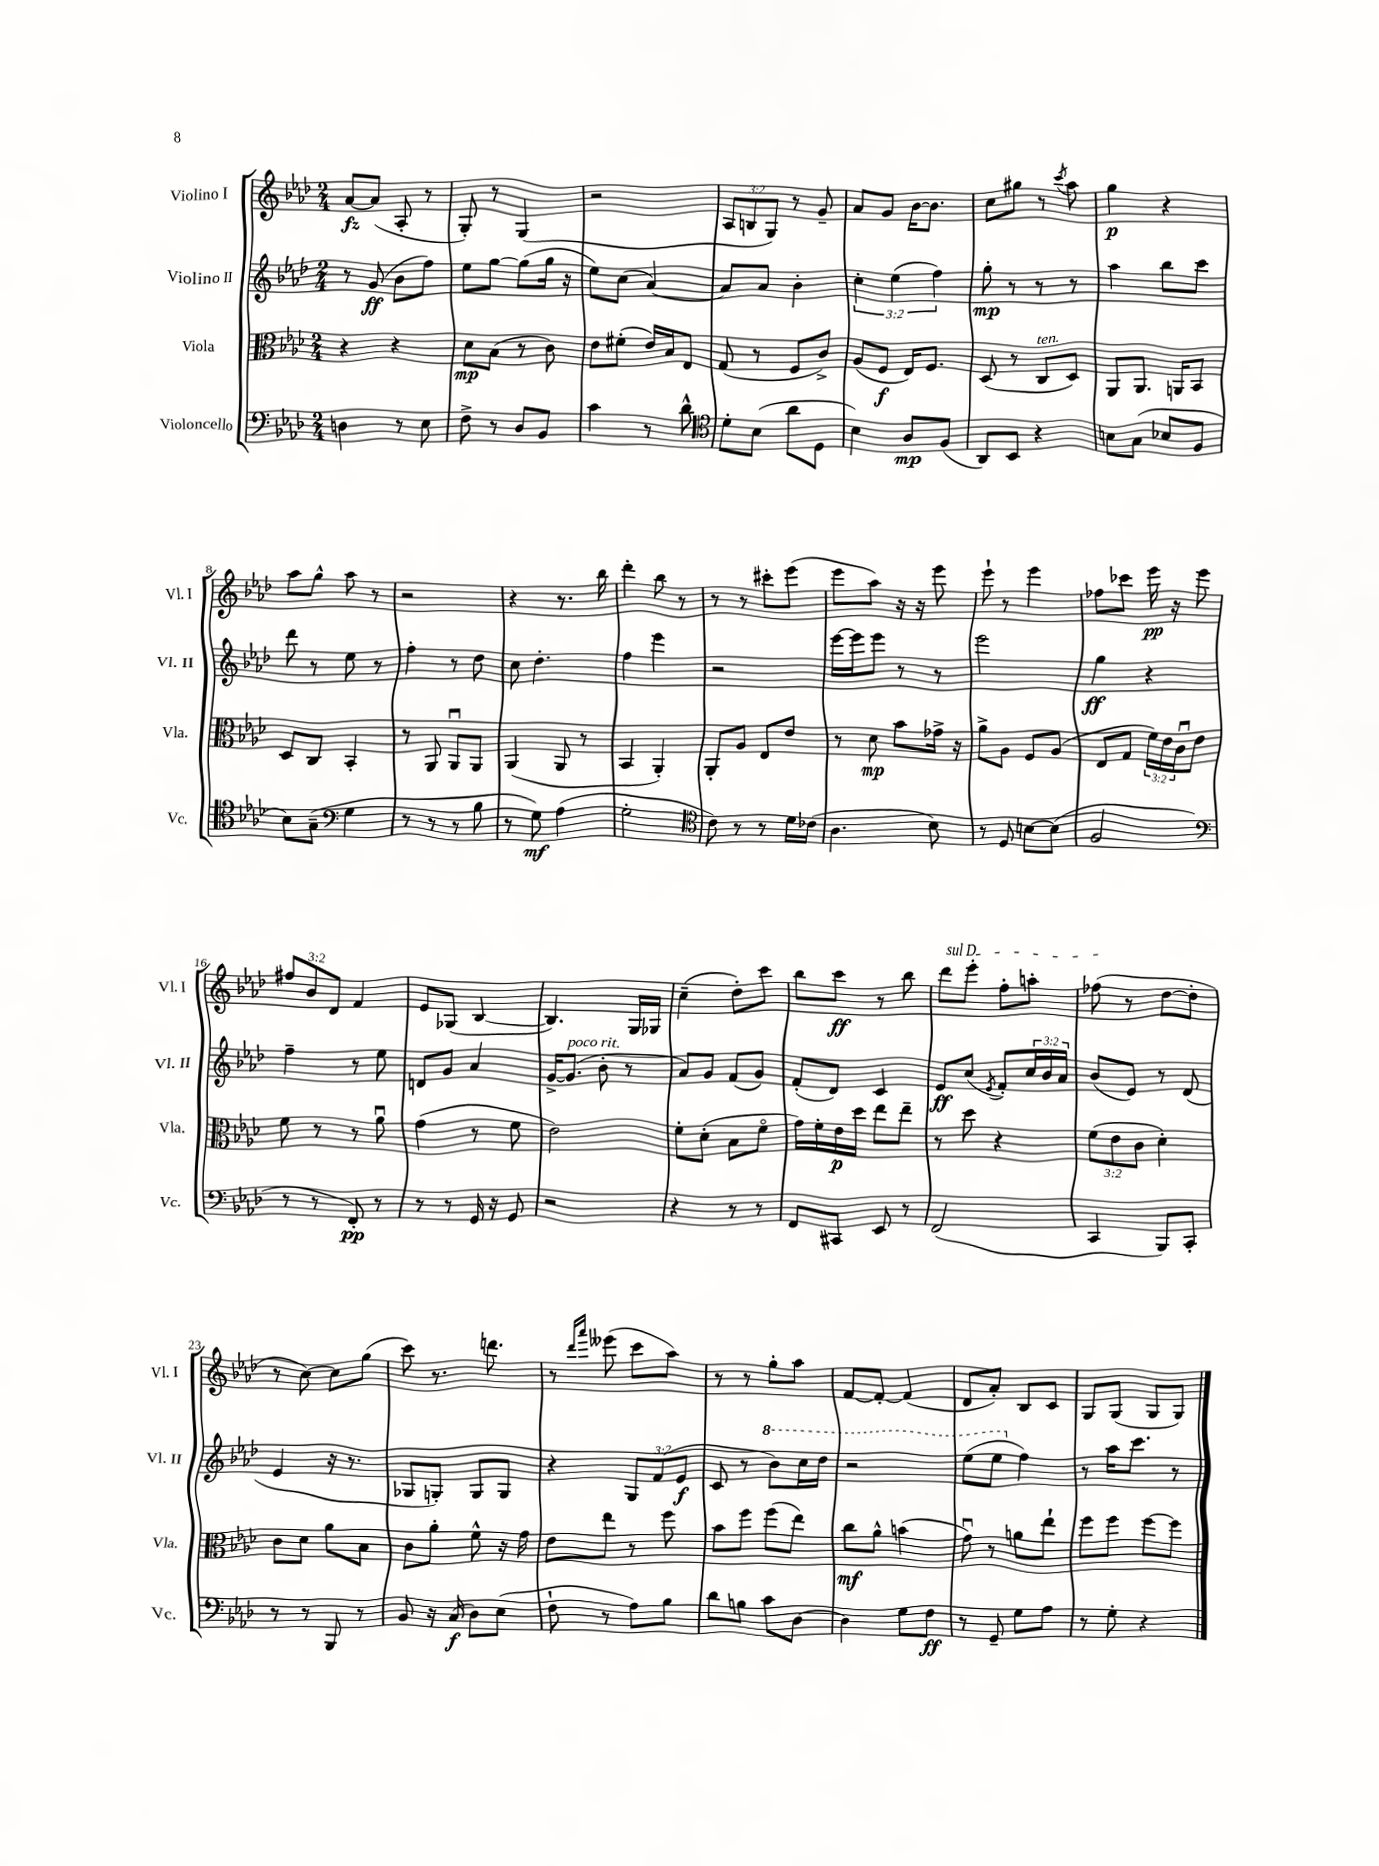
<<
\new StaffGroup <<
\new Staff = "s0" \with { instrumentName = "Violino I" shortInstrumentName = "Vl. I" } {
    \clef treble \key aes \major \numericTimeSignature \time 2/4 \override Staff.TupletNumber.text = #tuplet-number::calc-fraction-text
    aes'8~\fz aes'8( aes8-. r8 |
    g8-.) r8 g4( |
    r2 |
    \tuplet 3/2 { aes8 b8 g8) } r8 g'8-- |
    aes'8 g'8 bes'16~ bes'8. |
    c''8 gis''8 r8 \acciaccatura { c'''8 } aes''8 |
    g''4\p r4 |
    aes''8 g''8-^ aes''8 r8 |
    r2 |
    r4 r8. bes''16 |
    des'''4-. bes''8 r8 |
    r8 r8 cis'''8-. ees'''8( |
    ees'''8 aes''8) r16 r16 ees'''8 |
    ees'''8-! r8 ees'''4 |
    fes''8 ces'''8 ees'''16\pp r16 ees'''8 |
    \tuplet 3/2 { fis''8 bes'8 des'8 } f'4 |
    ees'8 ges8( bes4~ |
    bes4.) g16 ges16 |
    c''4--( des''8-.) c'''8 |
    bes''8 c'''8\ff r8 bes''8 |
    \once \override TextSpanner.bound-details.left.text = \markup { \italic "sul D" } des'''8\startTextSpan ees'''8-. f''8-. a''8-. |
    fes''8\stopTextSpan( r8 des''8~ des''8-. |
    r8 c''8~) c''8 g''8( |
    c'''8) r8. d'''8. |
    r8 \grace { des'''16 aes'''16 } eeses'''8( c'''8 aes''8) |
    r8 r8 g''8-. aes''8 |
    f'8~ f'8~-. f'4( |
    des'8 aes'8-.) bes8 c'8 |
    g8 g8( g8 g8) \bar "|." |
}
\new Staff = "s1" \with { instrumentName = "Violino II" shortInstrumentName = "Vl. II" } {
    \clef treble \key aes \major \numericTimeSignature \time 2/4 \override Staff.TupletNumber.text = #tuplet-number::calc-fraction-text
    r8 g'8\ff( bes'8 f''8) |
    ees''8 g''8~ g''8( g''16 r16 |
    ees''8) c''8( aes'4~) |
    aes'8 aes'8 bes'4-. |
    \tuplet 3/2 { c''4-. ees''4( f''4) } |
    g''8-.\mp r8 r8 r8 |
    aes''4 bes''8 c'''8 |
    des'''8 r8 ees''8 r8 |
    f''4-. r8 des''8 |
    c''8 des''4.-. |
    f''4 ees'''4 |
    r2 |
    ees'''16~ ees'''16 ees'''8 r8 r8 |
    ees'''2 |
    g''4\ff r4 |
    f''4-- r8 ees''8 |
    d'8 g'8 aes'4 |
    g'16~-> g'8.^\markup { \italic "poco rit." }( bes'8-. r8 |
    aes'8) g'8 f'8( g'8) |
    f'8-.( des'8) c'4 |
    ees'8\ff c''8( \acciaccatura { ees'8 } f'8-.) \tuplet 3/2 { c''16 bes'16 aes'16 } |
    bes'8( ees'8) r8 des'8( |
    ees'4 r16 r8. |
    ges8 g8-.) g8 g8 |
    r4 \tuplet 3/2 { g8 f'8( ees'8\f } |
    c'8 r8 \ottava #1 bes''8) c'''16 des'''16 |
    r2 |
    ees'''8( ees'''8 \ottava #0 f''4) |
    r8 aes''16 c'''8. r8 \bar "|." |
}
\new Staff = "s2" \with { instrumentName = "Viola" shortInstrumentName = "Vla." } {
    \clef alto \key aes \major \numericTimeSignature \time 2/4 \override Staff.TupletNumber.text = #tuplet-number::calc-fraction-text
    r4 r4 |
    des'8\mp bes8( r8 c'8) |
    ees'8 fis'8-.( ees'16) bes16 ees8 |
    g8( r8 f8 c'8->) |
    aes8( f8\f ees16) f8. |
    des8( r8 c8^\markup { \italic "ten." } des8) |
    aes,8 aes,8. a,16 bes,8 |
    des8 c8 bes,4-. |
    r8 aes,8 aes,8\downbow aes,8 |
    aes,4( aes,8 r8 |
    bes,4 aes,4-.) |
    aes,8-. aes8 ees8 ees'8 |
    r8 des'8\mp bes'8 ges'16-> r16 |
    aes'8-> aes8 f8 aes8( |
    ees8 g8 \tuplet 3/2 { f'16) ees'16 c'16\downbow } ees'8 |
    f'8 r8 r8 aes'8\downbow |
    g'4( r8 f'8 |
    ees'2) |
    f'8-. des'8-.( bes8 f'8\flageolet |
    g'16) f'16-. ees'16\p des''16 ees''8 ees''8-- |
    r8 des''8 r4 |
    \tuplet 3/2 { f'8( ees'8 c'8 } des'4-.) |
    c'8 des'8 aes'8 bes8 |
    c'8 aes'8-. f'8-^ r16 g'16 |
    ees'8 ees''8 r8 f''8 |
    bes'8 f''8 f''8( ees''8) |
    c''8\mf aes'8-^ b'4( |
    g'8\downbow) r8 a'8 ees''8-! |
    f''8 f''8 f''8~ f''8 \bar "|." |
}
\new Staff = "s3" \with { instrumentName = "Violoncello" shortInstrumentName = "Vc." } {
    \clef bass \key aes \major \numericTimeSignature \time 2/4
    d4 r8 ees8 |
    f8-> r8 des8 bes,8 |
    c'4 r8 des'8-^ |
    \clef tenor des'8-. bes8( aes'8 des8 |
    bes4) aes8\mp f8( |
    aes,8) bes,8 r4 |
    b8 g8( bes8 f8 |
    bes8) g8--( \clef bass g4 |
    r8 r8 r8 bes8 |
    r8 g8\mf) aes4( |
    g2-. |
    \clef tenor c'8) r8 r8 des'16 ces'16( |
    aes4. bes8) |
    r8 des8 b8~ b8( |
    f2 |
    \clef bass r8 r8 f,8-.\pp) r8 |
    r8 r8 g,16 r16 g,8 |
    r2 |
    r4 r8 r8 |
    f,8 cis,8 ees,8 r8 |
    f,2( |
    c,4 bes,,8) c,8-. |
    r8 r8 bes,,8 r8 |
    bes,8 r16 c16\f( des8) ees8( |
    f8-! r8 aes8) bes8 |
    des'8 b8 c'8 des8~ |
    des4 g8 f8\ff |
    r8 g,8-- g8 aes8 |
    r8 g8-. r4 \bar "|." |
}
>>
>>
